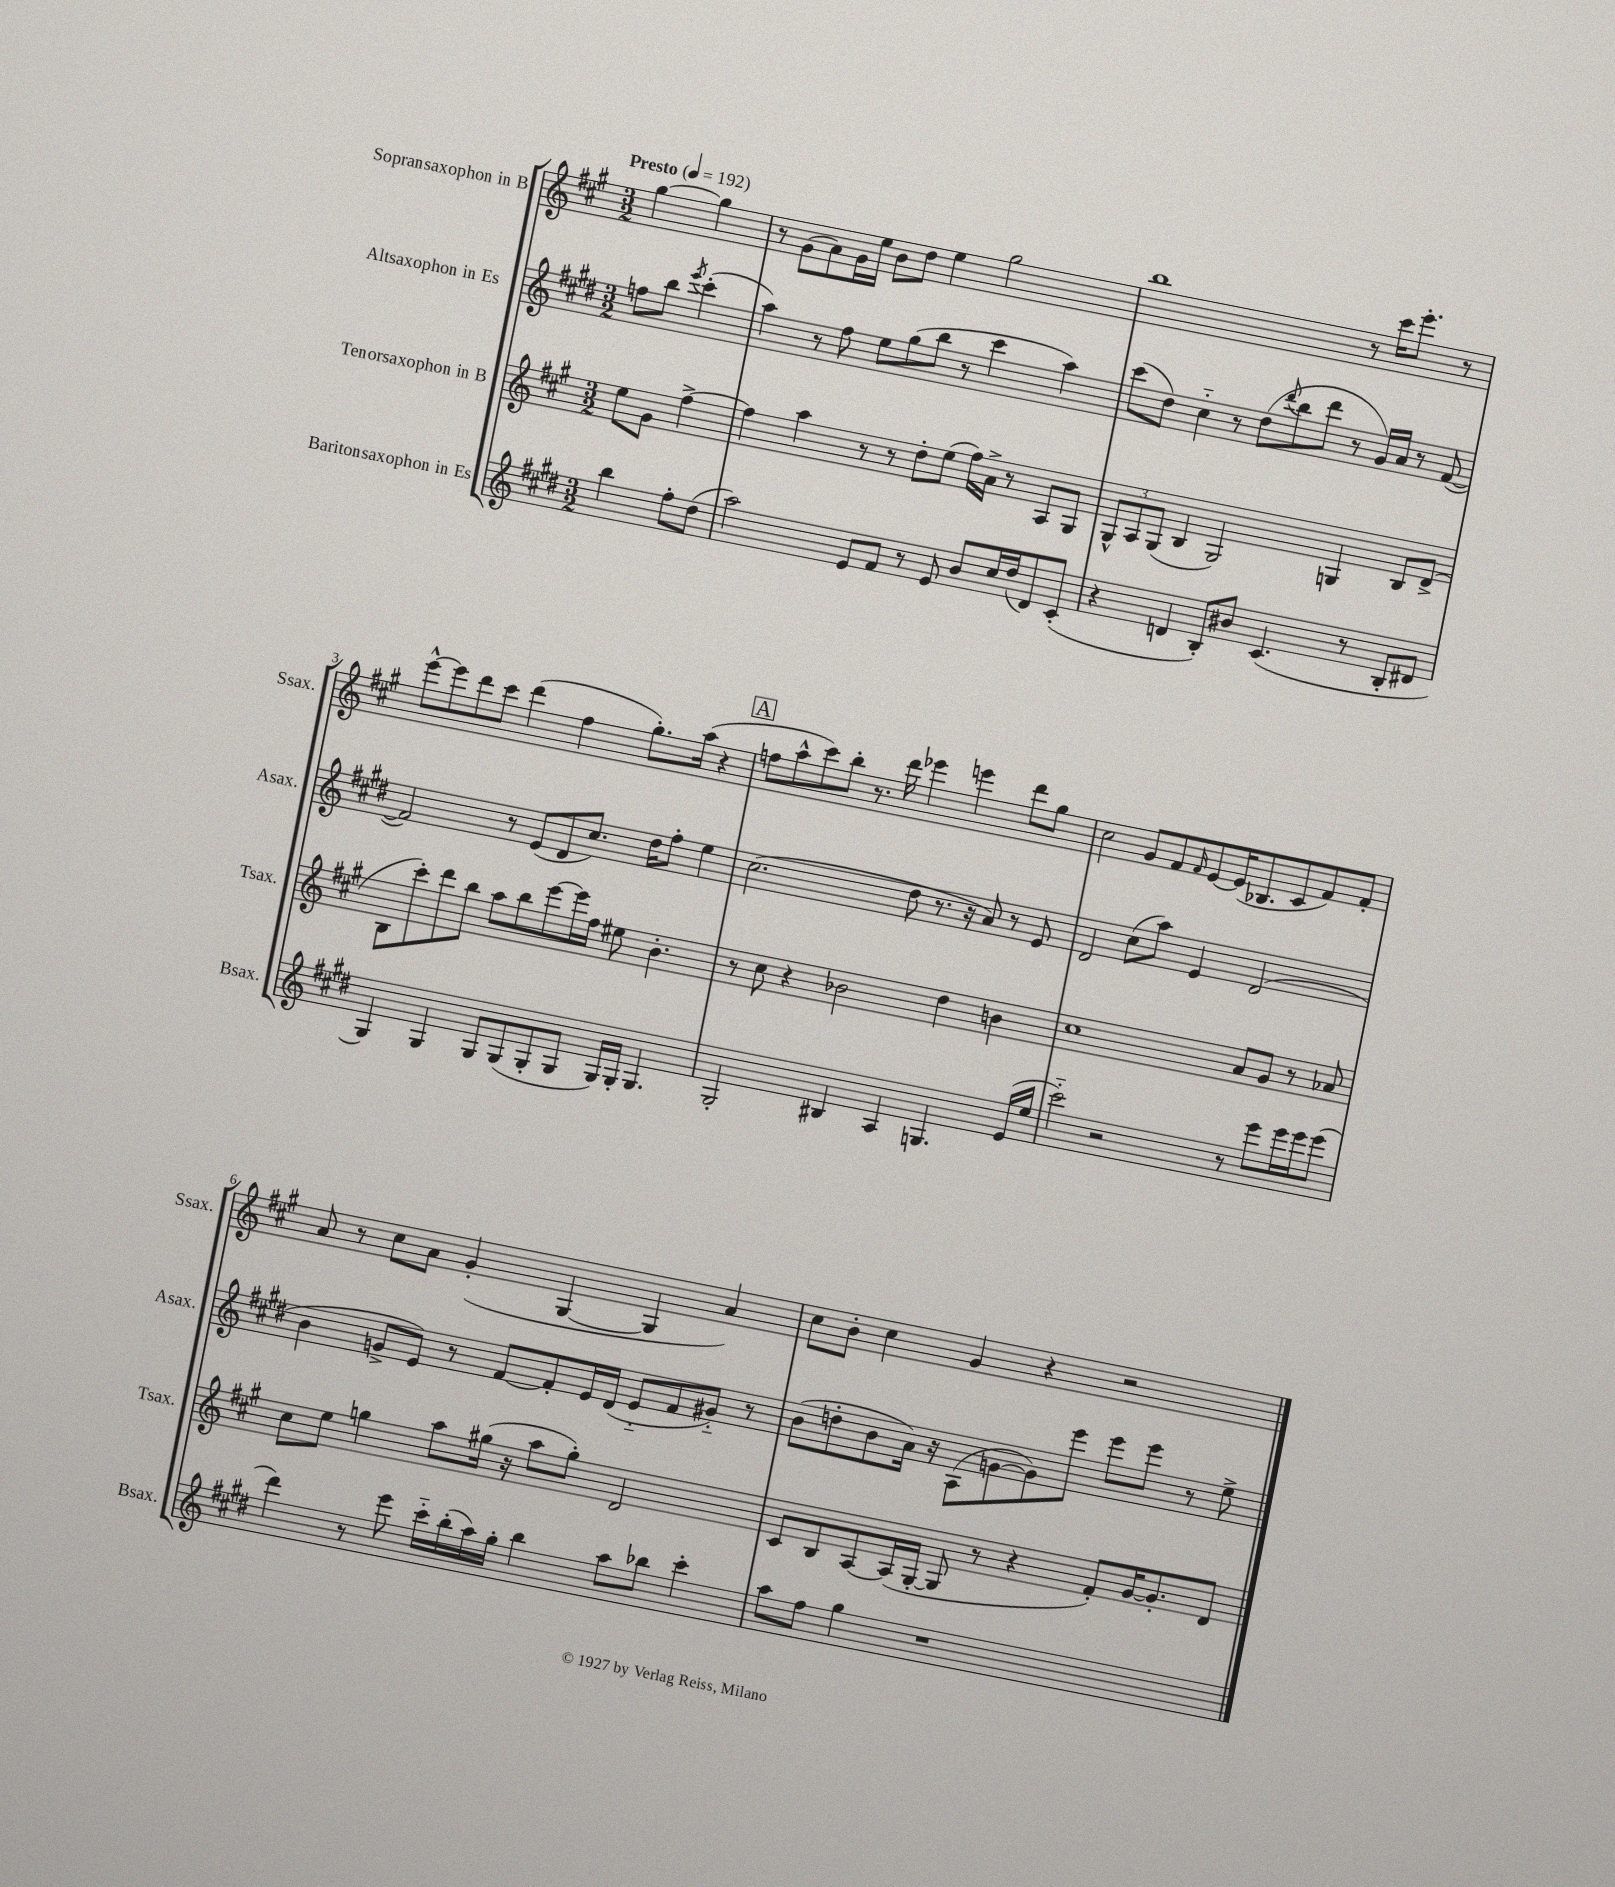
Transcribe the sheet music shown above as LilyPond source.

<<
\new StaffGroup <<
\new Staff = "s0" \with { instrumentName = "Sopransaxophon in B" shortInstrumentName = "Ssax." } {
    \clef treble \key a \major \numericTimeSignature \time 3/2 \partial 2 \tempo "Presto" 4 = 192
    gis''4~ gis''4 |
    r8 gis'8( a'8) gis'16 e''16 b'8 d''8 e''4 gis''2 |
    b''1 r8 cis'''16 e'''8.-. r8 |
    e'''8~-^ e'''8 d'''8 cis'''8 d'''4( fis''4 gis''8.-.) a''16( r4 |
    \mark \markup { \box "A" } f''8 a''8-^ cis'''8) b''8-. r8. d'''16 ees'''4 e'''4 d'''8 gis''8 |
    cis''2 gis'8 fis'8 \grace { fis'16 } e'8~ e'16( bes8. cis'8 fis'8) fis'8-. |
    a'8 r8 cis''8 a'8 gis'4-.( gis4~ gis4 a'4) |
    cis''8 b'8-. cis''4 gis'4 r4 r2 \bar "|." |
}
\new Staff = "s1" \with { instrumentName = "Altsaxophon in Es" shortInstrumentName = "Asax." } {
    \clef treble \key e \major \numericTimeSignature \time 3/2 \partial 2
    f''8 b''8 \acciaccatura { e'''8 } cis'''4-.( |
    a''4) r8 fis''8 e''8 gis''8( b''8 r8 cis'''4 a''4) |
    cis'''8( dis''8) cis''4-_ r8 dis''8( \appoggiatura { dis'''8 } b''8 dis'''8 r8 gis'16) a'16 r8 fis'8~( |
    fis'2) r8 e'8( dis'8 cis''8.) dis''16 fis''8-. e''4 |
    \mark \markup { \box "A" } cis''2.( dis''8 r8. r16 a'8) r8 e'8 |
    dis'2 cis''8( a''8) e'4 dis'2( |
    b'4 g'8-> e'8) r8 fis'8~ fis'8-. e'16 dis'16( e'8-_ fis'8 gis'8-_) r8 |
    b'8( d''8-. b'8 a'16) r16 a8( g'8~ g'8) e'''8 e'''8 e'''8 r8 e''8-> \bar "|." |
}
\new Staff = "s2" \with { instrumentName = "Tenorsaxophon in B" shortInstrumentName = "Tsax." } {
    \clef treble \key a \major \numericTimeSignature \time 3/2 \partial 2
    e''8 gis'8 fis''4~-> |
    fis''4 a''4 r8 r8 d''8-. e''8( fis''16) a'16-> r8 a8 gis8 |
    \tuplet 3/2 { gis8-^ a8 gis8( } b4 gis2) g4 b8 d'8->( |
    b8 cis'''8-.) d'''8 b''8 a''8 b''8 e'''8~ e'''16 fis''16 eis''8 b'4.-. |
    \mark \markup { \box "A" } r8 cis''8 r4 bes'2 d''4 b'4 |
    cis''1 a'8 gis'8 r8 aes'8 |
    cis''8 e''8 g''4 a''8 gis''16( r16 a''8 gis''8-.) d'2 |
    cis'8 b8 a8~ a16( gis16~-. gis8 r8 r4 fis'8-.) gis'16~ gis'8.-. d'8 \bar "|." |
}
\new Staff = "s3" \with { instrumentName = "Baritonsaxophon in Es" shortInstrumentName = "Bsax." } {
    \clef treble \key e \major \numericTimeSignature \time 3/2 \partial 2
    b''4 fis''8-. dis''8( |
    a''2) e'8 fis'8 r8 e'8 b'8 cis''16 dis''16( dis'8) cis'8-.( |
    r4 d'4 b8-.) bis'8 cis'4.( r8 b8-. dis'8 |
    gis4) gis4 gis8 gis8( gis8-. gis8 gis16) gis16-. gis4. |
    \mark \markup { \box "A" } gis2-. bis4 a4 g4. e'16( e''16 |
    cis'''2-_) r2 r8 e'''8 e'''16 e'''16 e'''8( |
    dis'''4) r8 e'''8 cis'''16-_ b''16-.( a''16) gis''16-. b''4 a''8 bes''8 cis'''4-. |
    a''8 fis''8 gis''4 r1 \bar "|." |
}
>>
>>
